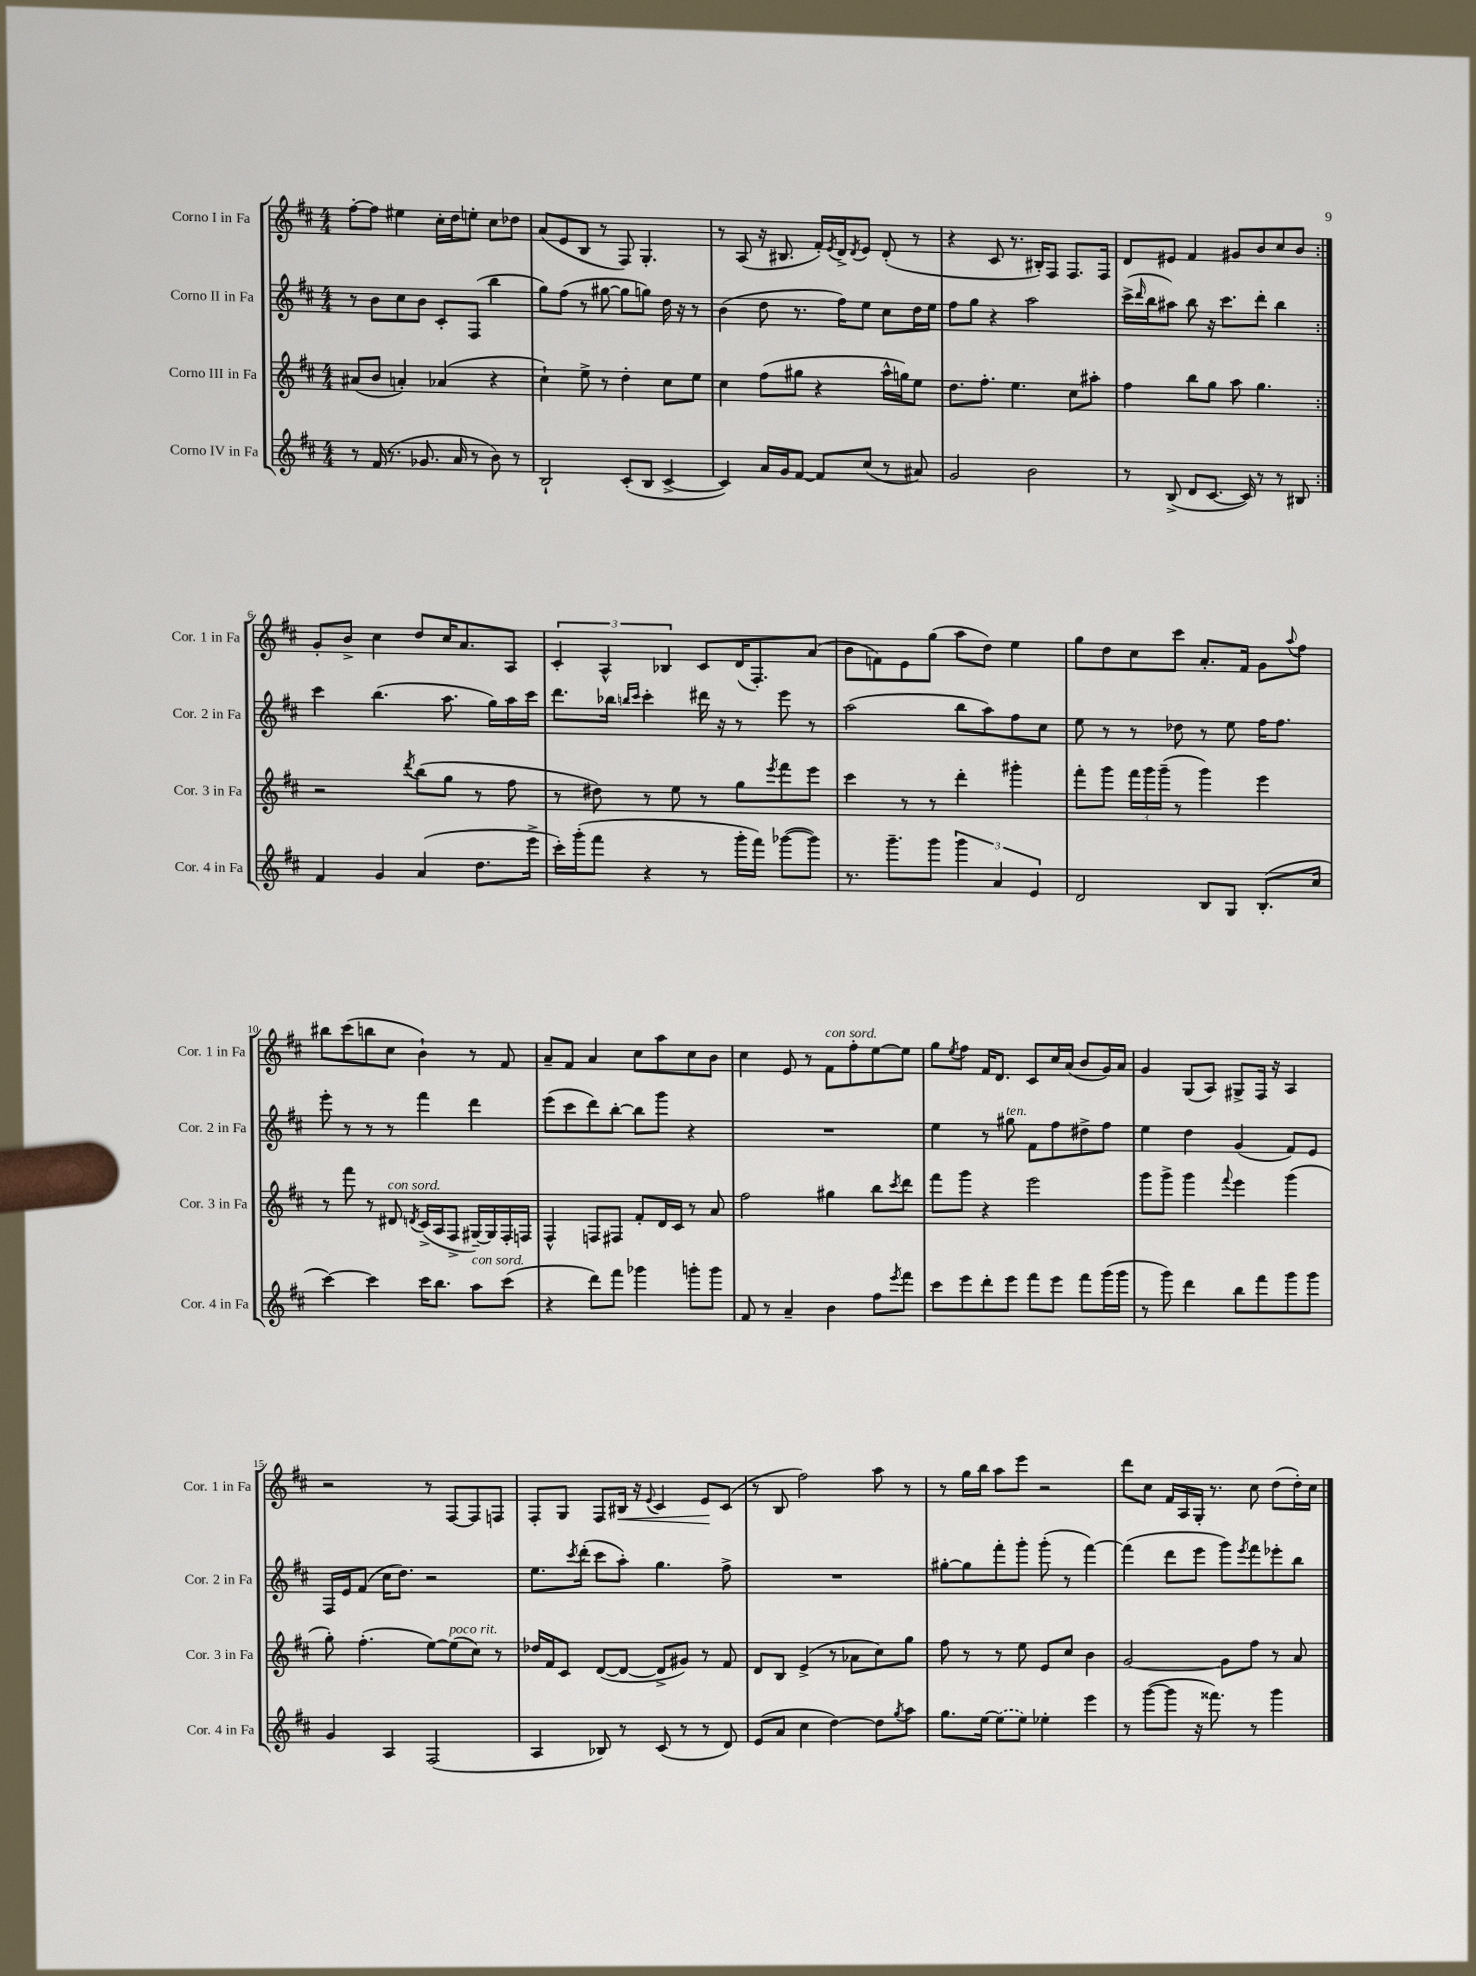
<<
\new StaffGroup <<
\new Staff = "s0" \with { instrumentName = "Corno I in Fa" shortInstrumentName = "Cor. 1 in Fa" } {
    \clef treble \key d \major \numericTimeSignature \time 4/4
    \repeat volta 2 { fis''8~-. fis''8 eis''4 cis''16-. d''16 e''8-. cis''8 des''8 |
    a'8( e'8 b8 r8 fis8) g4.-. |
    r8 a8( r16 bis8. fis'16-.) \acciaccatura { e'8 } d'16-> \acciaccatura { d'8 } e'8 d'8-.( r8 |
    r4 cis'8 r8. bis16-.) fis8 fis8. fis16 |
    d'8 eis'8 fis'4 gis'8 b'8 cis''8 b'8 | }
    g'8-. b'8-> cis''4 d''8 cis''16 a'8. a8 |
    \tuplet 3/2 { cis'4-. a4-^ bes4 } cis'8 d'16( fis8.-.) a'8( |
    b'8 f'8) e'8 g''8( a''8 d''8) e''4 |
    g''8 d''8 cis''8 cis'''8 a'8.-. fis'16 g'8 \appoggiatura { a''8 } fis''8 |
    bis''8 cis'''8( b''8 cis''8 b'4-!) r8 fis'8 |
    a'8-- fis'8 a'4 cis''8 a''8 cis''8 b'8 |
    cis''4 e'8 r8 fis'8^\markup { \italic "con sord." } fis''8-. e''8~ e''8 |
    g''8 \acciaccatura { e''8 } fis''8 fis'16 d'8. cis'8 cis''16 a'16( b'8 g'16) a'16 |
    g'4 g8( a8) gis8-> fis16 r16 a4 |
    r2 r8 fis8~ fis8 f8 |
    fis8-. g8 fis8 bis16\< r16 \appoggiatura { e'8 } cis'4 e'8\! cis'8( |
    r8 b8 fis''2) a''8 r8 |
    r8 g''16 b''16 a''8 e'''8 r2 |
    d'''8 cis''8 fis'16 a16 g16-. r8. cis''8 d''8( d''16-.) cis''16 \bar "|." |
}
\new Staff = "s1" \with { instrumentName = "Corno II in Fa" shortInstrumentName = "Cor. 2 in Fa" } {
    \clef treble \key d \major \numericTimeSignature \time 4/4
    \repeat volta 2 { r8 b'8 cis''8 b'8 cis'8-. fis8( b''4 |
    g''8) fis''8( r8 gis''8~ gis''8 g''8) d''16 r16 r8 |
    b'4( d''8 r8. fis''16) e''8 cis''8 d''16 e''16 |
    fis''8 g''8 r4 a''2 |
    cis'''16->( \grace { d'''16 } b''16 ais''8) b''8 r16 cis'''8. d'''8-. b''4 | }
    cis'''4 b''4.( a''8. g''16) a''16 cis'''16 |
    d'''8. bes''16 \grace { b''16 cis'''16 } cis'''4-. dis'''16 r16 r8 e'''8 r8 |
    a''2( b''8 a''8) fis''8 cis''8 |
    e''8 r8 r8 des''8 r8 e''8 fis''16 fis''8. |
    e'''8-. r8 r8 r8 fis'''4 d'''4 |
    e'''8( cis'''8 d'''8) b''8~-. b''8 g'''8 r4 |
    R1 |
    e''4 r8 gis''8^\markup { \italic "ten." } fis'8 fis''8 dis''8-> fis''8 |
    e''4 d''4 g'4( fis'8) e'8 |
    fis16 e'16 fis'8( cis''16 d''8.) r2 |
    e''8. \acciaccatura { cis'''8 } d'''16-.( cis'''8 a''8-.) g''4. fis''8-> |
    R1 |
    gis''8~-. gis''8 fis'''8-. g'''8-. g'''8-.( r8 fis'''4~) |
    fis'''4( d'''8 e'''8 g'''8) \acciaccatura { e'''8 } fis'''8 ees'''8-. b''8 \bar "|." |
}
\new Staff = "s2" \with { instrumentName = "Corno III in Fa" shortInstrumentName = "Cor. 3 in Fa" } {
    \clef treble \key d \major \numericTimeSignature \time 4/4
    \repeat volta 2 { ais'8( b'8 a'4-.) aes'4( r4 |
    cis''4-!) e''8-> r8 d''4-. cis''8 e''8 |
    cis''4 fis''8( gis''8 r4 a''16-^ g''16) e''8 |
    d''8. fis''8.-. e''4. cis''8 ais''8-. |
    fis''4 b''8 g''8 a''8 g''4. | }
    r2 \acciaccatura { d'''8 } b''8( g''8 r8 fis''8 |
    r8 dis''8) r8 e''8 r8 g''8 \acciaccatura { e'''8 } fis'''8 e'''8 |
    cis'''4 r8 r8 d'''4-. gis'''4-. |
    fis'''8-. g'''8 \tuplet 3/2 { fis'''16 g'''16 g'''16--( } r8 g'''4) e'''4 |
    r8 fis'''8 r8 dis'8^\markup { \italic "con sord." } \acciaccatura { d'8 } cis'16->( a16 fis8-> gis16~--) gis16 fis16-. f16 |
    fis4-^ f8 fis8 fis'8-. d'16 cis'16 r8 a'8 |
    fis''2 gis''4 b''8 \acciaccatura { cis'''8 } d'''8 |
    fis'''8 g'''8 r4 e'''2 |
    g'''8 g'''8-> g'''4 \appoggiatura { fis'''8 } e'''4 g'''4( |
    g''8-.) fis''4.-.( e''8~) e''8^\markup { \italic "poco rit." }( cis''8) r8 |
    des''16 fis'16 cis'8 d'8~( d'8~ d'8-> gis'8) r8 fis'8 |
    d'8 b8 e'4->( r8 aes'8 cis''8) g''8 |
    fis''8 r8 r8 e''8 e'8 cis''8 b'4 |
    g'2~ g'8 fis''8 r8 a'8 \bar "|." |
}
\new Staff = "s3" \with { instrumentName = "Corno IV in Fa" shortInstrumentName = "Cor. 4 in Fa" } {
    \clef treble \key d \major \numericTimeSignature \time 4/4
    \repeat volta 2 { r8 fis'16( r8. ges'8. a'16 r8 b'8) r8 |
    b2-! cis'8-.( b8 cis'4~-> |
    cis'4) a'16 g'16 fis'8~ fis'8 cis''8( r8 ais'8) |
    g'2 b'2 |
    r8 b8->( d'8 cis'8.~ cis'16) r8 r8 bis8 | }
    fis'4 g'4 a'4( d''8. e'''16-> |
    cis'''16-.) g'''16-.( fis'''8 r4 r8 g'''16-. fis'''16) ges'''8~( ges'''8) |
    r8. g'''8.-- g'''8 \tuplet 3/2 { g'''4 a'4 e'4 } |
    d'2 b8 g8 b8.-.( cis''16 |
    cis'''4~) cis'''4 cis'''16 b''8. a''8^\markup { \italic "con sord." } cis'''8( |
    r4 d'''8) fis'''8 ges'''4 g'''8-. g'''8 |
    fis'8 r8 a'4-- b'4 fis''8 \acciaccatura { e'''8 } fis'''8 |
    cis'''8 e'''8 d'''8-. e'''8 fis'''8 e'''8 fis'''8 g'''16( g'''16 |
    r8 g'''8) d'''4 b''8 fis'''8 g'''8 g'''8 |
    g'4 a4 fis2( |
    a4 bes8) r8 cis'8( r8 r8 d'8) |
    e'8( a'8 cis''4 d''4~) d''8 \acciaccatura { g''8 } a''8 |
    g''8. e''16~ \once \slurDashed e''8( e''8) ees''4-. e'''4 |
    r8 g'''8~( g'''8 r16 fisis'''8.) r8 g'''4 \bar "|." |
}
>>
>>
